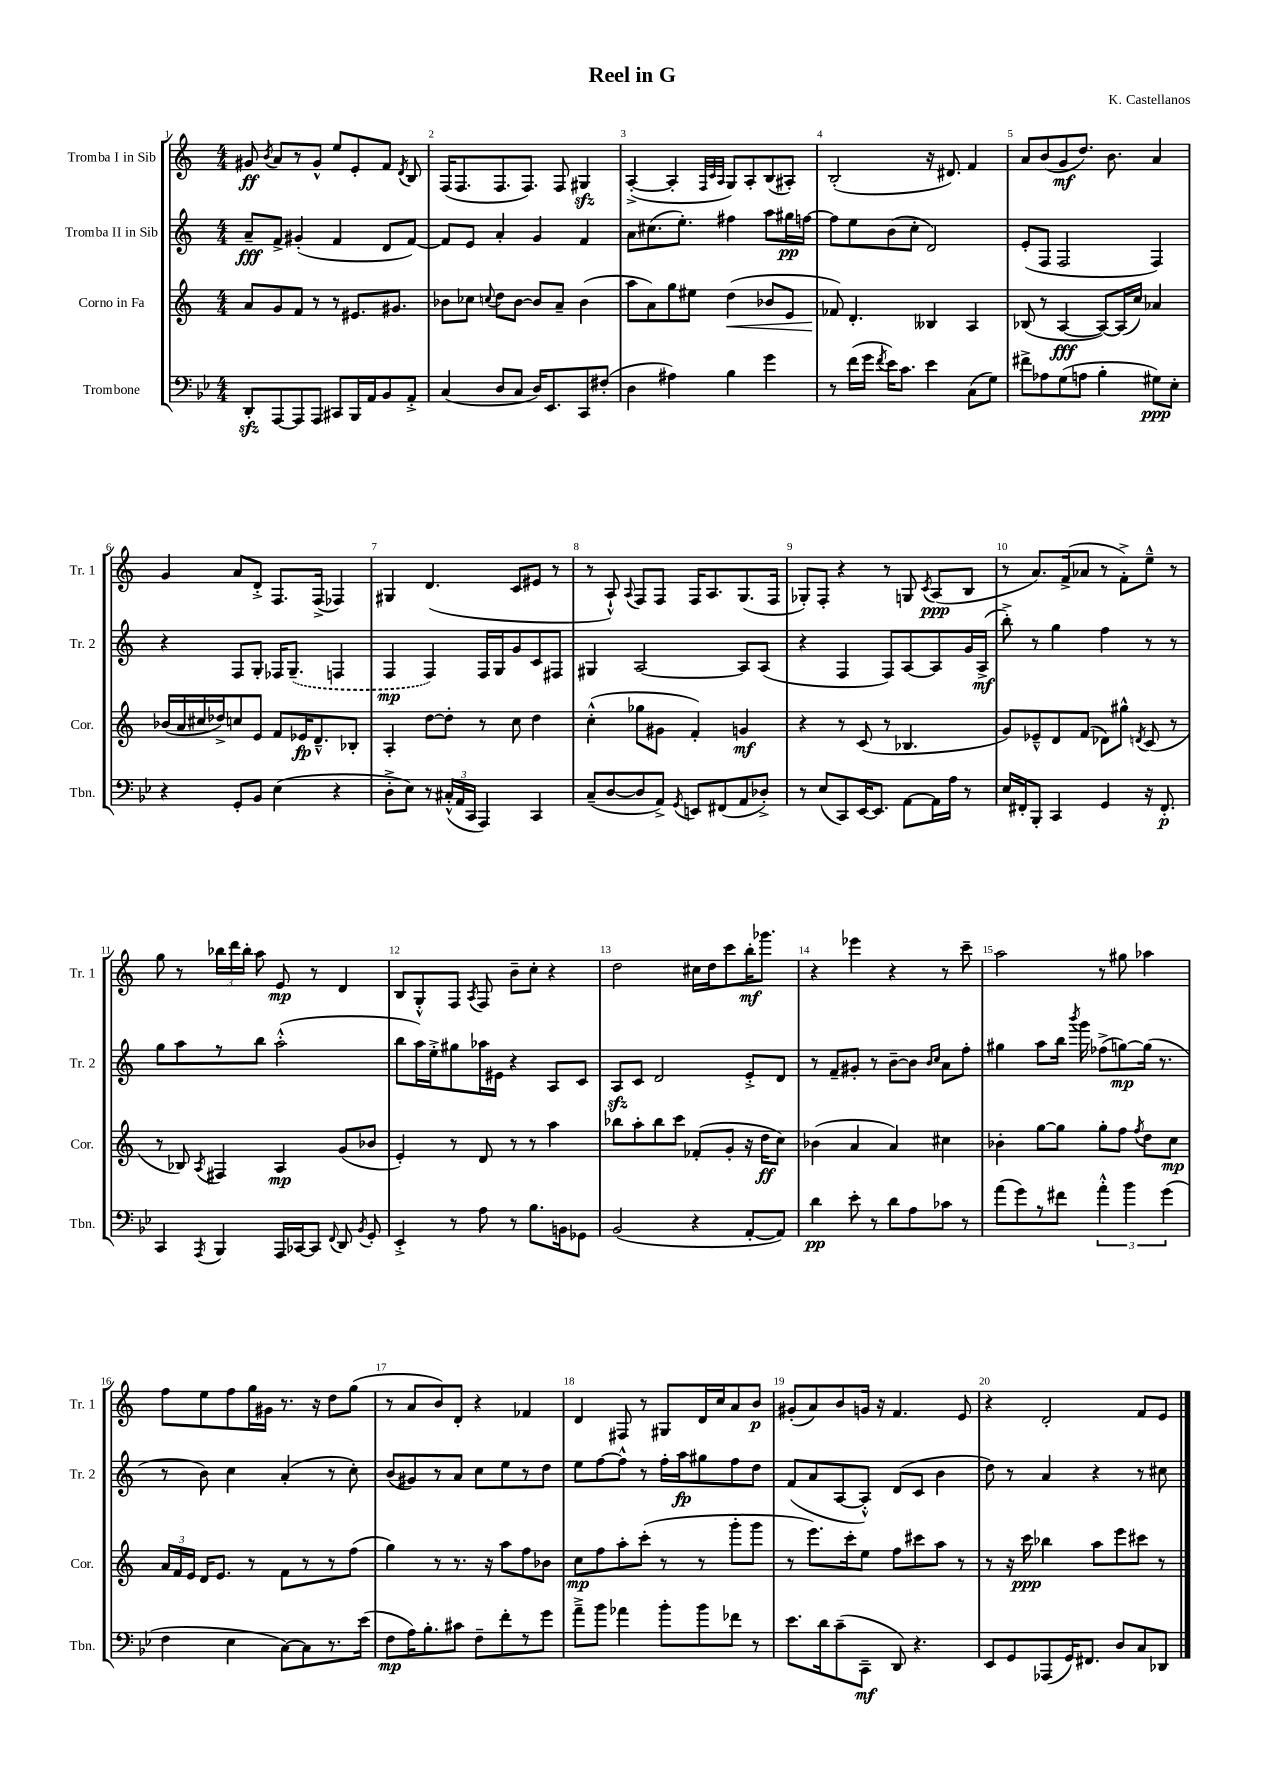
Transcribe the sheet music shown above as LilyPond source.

\header { title = "Reel in G" composer = "K. Castellanos" }
<<
\new StaffGroup <<
\new Staff = "s0" \with { instrumentName = "Tromba I in Sib" shortInstrumentName = "Tr. 1" } {
    \clef treble \key c \major \numericTimeSignature \time 4/4
    \autoBeamOff gis'8\ff \acciaccatura { b'8 } a'8[ r8 gis'8]-^ e''8[ e'8-. f'8] \acciaccatura { d'8 } b8 |
    f16[( f8. f8. f8.]) f8 gis4\sfz |
    a4~-.->( a4-. \grace { f32[ c'32 a32] } g8[) a8-. b8( ais8]-.) |
    b2-.( r16 dis'8.) f'4 |
    a'8[ b'8( g'8\mf d''8.]) b'8. a'4 |
    g'4 a'8[ d'8]-.-> f8.[ f16]->( fes4) |
    gis4 d'4.( c'8[ eis'8] r8 |
    r8 a8-!-^) \appoggiatura { a8 } f8[ f8] f16[ a8. g8.( f16] |
    ges8[-.) f8]-. r4 r8 g8 \acciaccatura { c'8 } a8[\ppp( b8] |
    r8 a'8.[) f'16->( aes'8] r8 f'8[-.->) e''8]---^ r8 |
    g''8 r8 \tuplet 3/2 { bes''16[ d'''16 bes''16]-. } a''8 e'8\mp r8 d'4 |
    b8[ g8-.-^ f8] \acciaccatura { a8 } f8 b'8[-- c''8]-. r4 |
    d''2 cis''16[ d''16 c'''8 b''16-.\mf ges'''8.] |
    r4 ees'''4 r4 r8 c'''8-- |
    a''2 r8 gis''8 aes''4 |
    f''8[ e''8 f''8 g''16 gis'16] r8. r16 d''8[ g''8]( |
    r8 a'8[ b'8) d'8]-. r4 fes'4 |
    d'4 fis8 r8 gis8[ d'16 c''16 a'8 b'8]\p |
    gis'8[-.( a'8) b'8 g'16] r16 f'4. e'8 |
    r4 d'2-. f'8[ e'8] \bar "|." |
}
\new Staff = "s1" \with { instrumentName = "Tromba II in Sib" shortInstrumentName = "Tr. 2" } {
    \clef treble \key c \major \numericTimeSignature \time 4/4
    \autoBeamOff a'8[--\fff f'8]-> gis'4-.( f'4 d'8[ f'8]~) |
    f'8[ e'8] a'4-. g'4 f'4 |
    a'8[ cis''8.( e''8.]-.) fis''4 a''8[ gis''16\pp f''16]~ |
    f''8[ e''8 b'8( c''8]-. d'2) |
    e'8[-.( f8] f2 f4) |
    r4 f8[ g8]-. fes16[ \once \slurDashed g8.]--( f4 |
    f4\mp f4) f16[ g16 g'8 c'8 fis8] |
    gis4 a2~ a8[ a8]( |
    r4 f4 f8[) a8~ a8 g'16 a16]->\mf( |
    b''8-.->) r8 g''4 f''4 r8 r8 |
    g''8[ a''8 r8 b''8] a''2-.-^( |
    b''8[ a''16) e''16-.-> gis''8 aes''16 eis'16] r4 a8[ c'8] |
    a8[\sfz c'8] d'2 e'8[-.-> d'8] |
    r8 f'8[-- gis'8]-. r8 b'8[~-- b'8] \grace { b'16[ c''16] } a'8[ f''8]-. |
    gis''4 a''8[ b''16] \acciaccatura { b'''8 } g'''16 fes''8[->( g''8~\mp) g''16]( r8. |
    r8 b'8) c''4 a'4-.( r8 c''8-.) |
    b'8[( gis'8) r8 a'8] c''8[ e''8 r8 d''8] |
    e''8[ f''8~ f''8]-^ r8 f''16[-. a''16\fp gis''8 f''8 d''8] |
    f'8[( a'8 a8~ a8]-.-^) d'8[( c'8] b'4 |
    d''8) r8 a'4 r4 r8 cis''8 \bar "|." |
}
\new Staff = "s2" \with { instrumentName = "Corno in Fa" shortInstrumentName = "Cor." } {
    \clef treble \key c \major \numericTimeSignature \time 4/4
    \autoBeamOff a'8[ g'8 f'8] r8 r8 eis'8.[ gis'8.] |
    bes'8[ ces''8] \appoggiatura { c''8 } d''8[ bes'8]~ bes'8[ a'8]-- bes'4( |
    a''8[ a'8) g''8 eis''8] d''4\<( bes'8[ e'8] |
    fes'8\!) d'4.-. beses4 a4 |
    bes8( r8 a4~\fff a8[~) a16( c''16]) aes'4 |
    bes'16[( a'16 cis''16 des''16->) c''8 e'8] f'8[ ees'16\fp d'8.---^ bes8]-. |
    a4-. d''8[~ d''8]-. r8 c''8 d''4 |
    c''4-.-^( ges''8[ gis'8] f'4-.) g'4\mf |
    r4 r8 c'8( r8 bes4. |
    g'8[) ees'8---^ d'8 f'8]( des'8[) gis''8]-^ \acciaccatura { d'8 } c'8( r8 |
    r8 bes8) \acciaccatura { a8 } fis4 a4\mp g'8[( bes'8] |
    e'4-.) r8 d'8 r8 r8 a''4 |
    bes''8[ a''8-. bes''8 c'''8] fes'8[-.( g'8]-. r16 d''16[\ff c''8]) |
    bes'4( a'4 a'4) cis''4 |
    bes'4-. g''8[~ g''8] g''8[-. f''8] \acciaccatura { f''8 } d''8[ c''8]\mp |
    \tuplet 3/2 { a'16[ f'16 e'16] } d'16[ e'8.] r8 f'8[ r8 r8 f''8]( |
    g''4) r8 r8. r16 a''8[ f''8 bes'8] |
    c''8[\mp f''8 a''8-. c'''8]-.( r8 r8 g'''8[-. g'''8] |
    r8 e'''8.[) c'''16-. e''8] f''8[ cis'''8 a''8] r8 |
    r8 r16 c'''16\ppp bes''4 a''8[ e'''8 cis'''8] r8 \bar "|." |
}
\new Staff = "s3" \with { instrumentName = "Trombone" shortInstrumentName = "Tbn." } {
    \clef bass \key bes \major \numericTimeSignature \time 4/4
    \autoBeamOff d,8[-.\sfz a,,8~ a,,8 a,,8] cis,8[ bes,,16 a,16 bes,8 a,8]-.-> |
    c4( d8[ c8] d16[) ees,8. c,8 fis8]-.( |
    d4 ais4) bes4 g'4 |
    r8 f'16[( g'16] \acciaccatura { f'8 } ees'16[) c'8.] ees'4 c8[( g8]) |
    fis'8[-> aes8 g8( a8] bes4-. gis8[\ppp) ees8]-. |
    r4 g,8[-. bes,8] ees4( r4 |
    d8[-.-> ees8]) r8 \tuplet 3/2 { cis16[-.-^( a,16 c,16] } a,,4) c,4 |
    c8[--( d8~ d8 a,8]->) \acciaccatura { g,8 } e,8[ fis,8( a,8 des8]-.->) |
    r8 ees8[( c,8) ees,16~ ees,8.] a,8[~ a,16 a16] r8 |
    ees16[ fis,16-. bes,,8]-. c,4 g,4 r16 fis,8.-.\p |
    c,4 \acciaccatura { a,,8 } bes,,4 a,,16[ ces,16~ ces,8] \appoggiatura { f,8 } d,8 \acciaccatura { bes,8 } g,8-. |
    ees,4-.-> r8 a8 r8 bes8.[ b,16 ges,8] |
    bes,2( r4 a,8[~-. a,8]) |
    d'4\pp ees'8-. r8 d'8[ a8 ces'8] r8 |
    a'8[( g'8) r8 fis'8] \tuplet 3/2 { a'4-.-^ bes'4 g'4( } |
    f4 ees4 c8[~) c8 r8. ees'16]( |
    f8[\mp a16) bes8.-. cis'8] f8[-- f'8-. r8 g'8] |
    a'8[---> bes'8] aes'4 bes'8[-. bes'8 fes'8] r8 |
    ees'8.[ d'16 c'8--( c,8]--\mf d,8) r4. |
    ees,8[ g,8 aes,,8( g,16) fis,8.] d8[ c8 des,8] \bar "|." |
}
>>
>>
\layout { \context { \Score \override BarNumber.break-visibility = ##(#f #t #t) barNumberVisibility = #all-bar-numbers-visible } }
